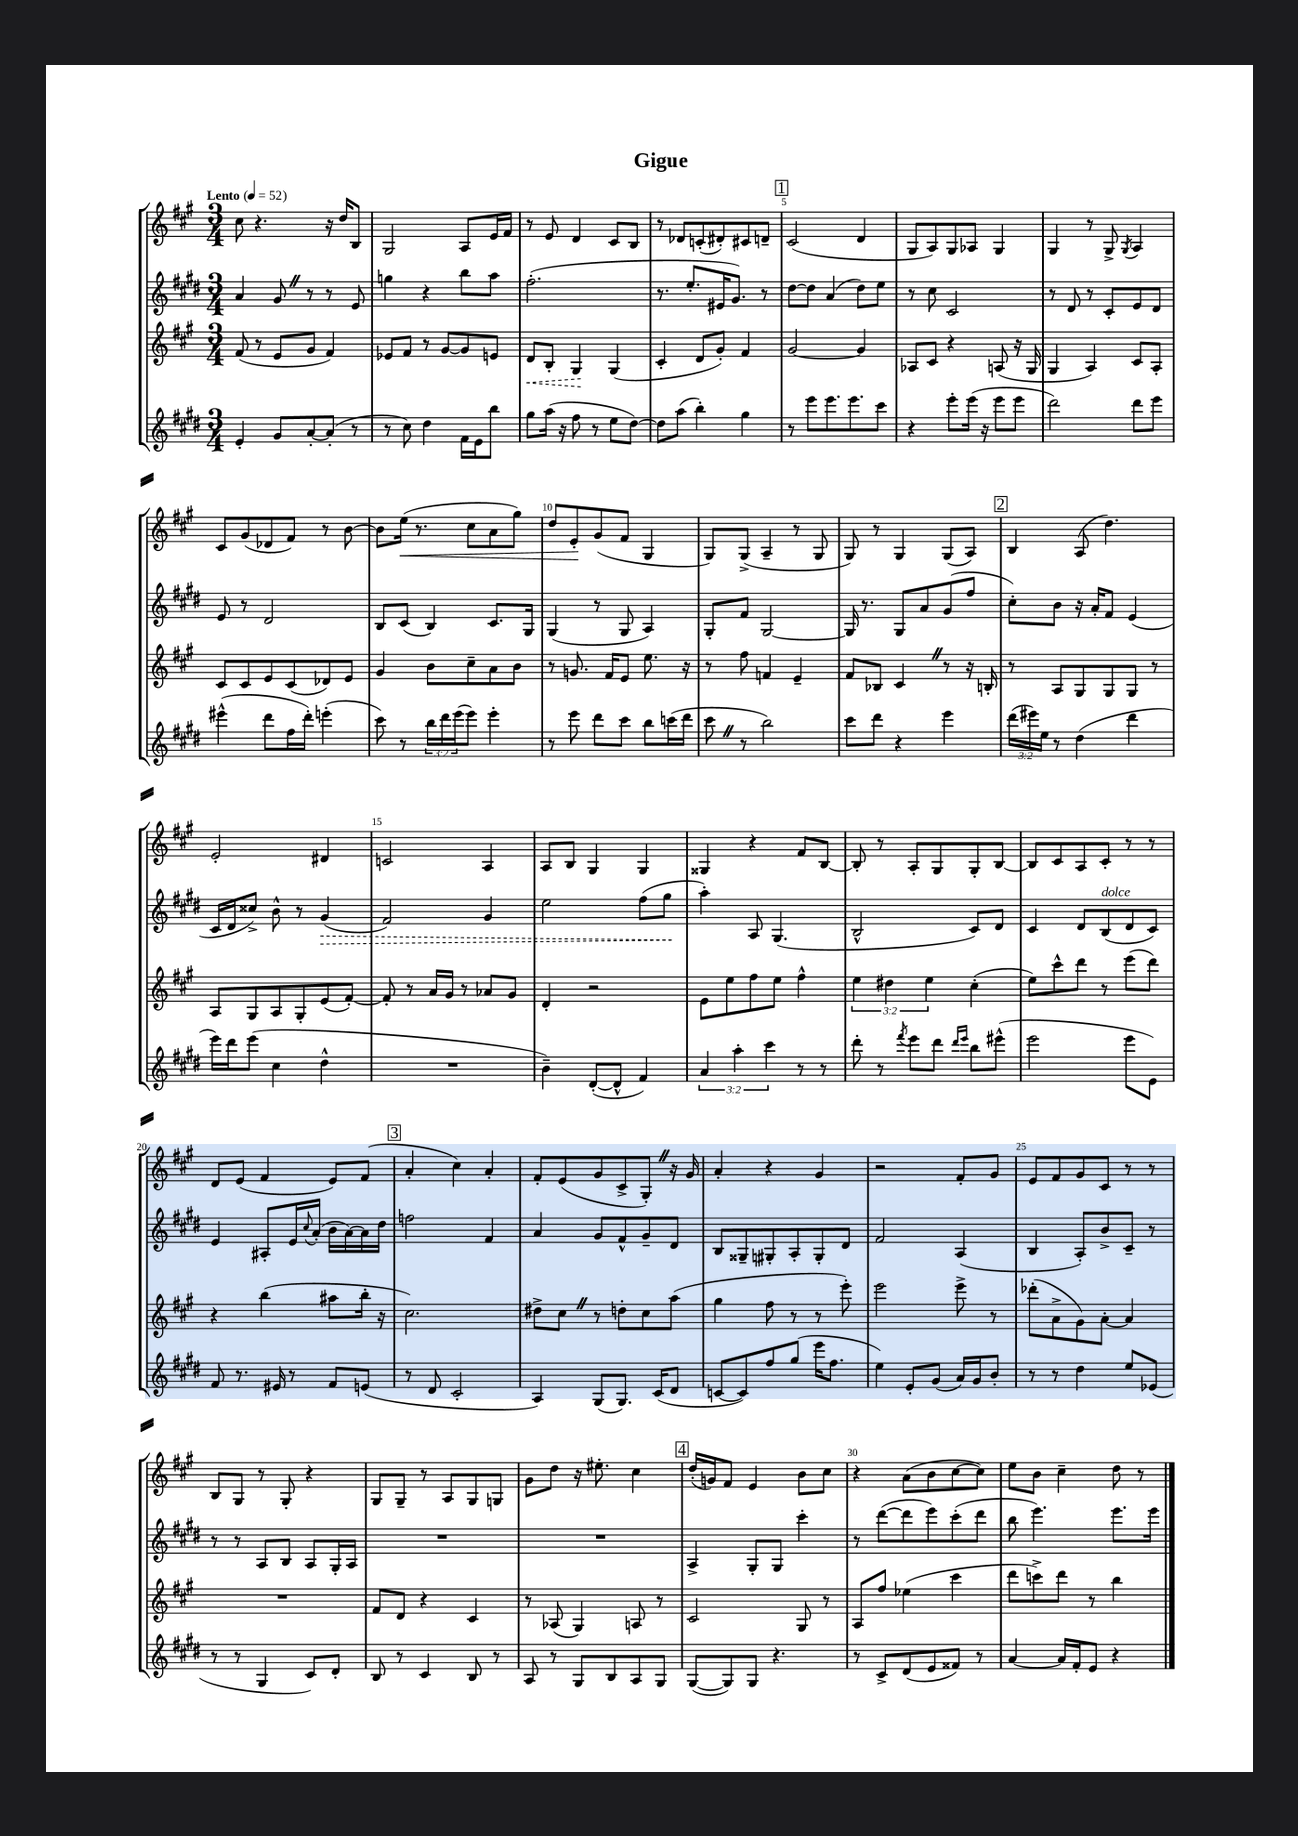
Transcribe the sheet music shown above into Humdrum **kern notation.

**kern	**kern	**kern	**kern
*staff4	*staff3	*staff2	*staff1
*clefG2	*clefG2	*clefG2	*clefG2
*k[f#c#g#d#]	*k[f#c#g#]	*k[f#c#g#d#]	*k[f#c#g#]
*M3/4	*M3/4	*M3/4	*M3/4
*MM52	*MM52	*MM52	*MM52
4e'	(8f#	4a	8cc#
.	8r	.	4.r
8g#	8e	8g#	.
[8a'	8g#	8r	.
(8a']	4f#)	8r	16r
.	.	.	16dd
8r	.	8e	8B
=	=	=	=
8r	8e-	4gg	2G#
8cc#)	8f#	.	.
4dd#	8r	4r	.
.	[8g#	.	.
16f#	8g#]	8bb	8A
16e	.	.	.
8bb	8e	8aa	16e
.	.	.	16f#
=	=	=	=
8gg#	8d	(2.ff#'	8r
(16aa	8B'	.	8e
16r	.	.	.
8ff#	4G#	.	4d
8r	.	.	.
8ee	(4G#	.	8c#
[8dd#)	.	.	8B
=	=	=	=
8dd#]	4c#'	8.r	8r
(8aa	.	.	8d-
.	.	8.ee'	.
4bb')	8d	.	(8c'
.	8g#')	16e#	8d#')
.	.	8.g#)	.
4gg#	4f#	.	8c#
.	.	8r	8d~
=	=	=	=
8r	[2g#	[8dd#	(2c#
8eee	.	8dd#]	.
8.eee	.	(4a	.
8.eee	.	.	.
.	4g#]	8dd#)	4d
8ccc#	.	8ee	.
=	=	=	=
4r	8A-	8r	8G#
.	8c#	8cc#	8A)
8eee'	4r	2c#	8G#
(16eee	.	.	8A-
16r	.	.	.
8eee	(8A	.	4G#
8eee	16r	.	.
.	16G#	.	.
=	=	=	=
2ddd#)	4G#	8r	4G#
.	.	8d#	.
.	4A)	8r	8r
.	.	8c#'	8G#^
.	.	.	8qG#
8ddd#	8c#	8e	4A
8eee	8A'	8d#	.
=	=	=	=
(4eee#^^	8c#	8e	8c#
.	8c#	8r	(8g#
8ddd#	8e	2d#	8d-
16ff#	(8c#	.	8f#)
16ddd#')	.	.	.
(4eee'	8d-)	.	8r
.	8e	.	[8b
=	=	=	=
8ccc#)	4g#	8B	8b]
8r	.	(8c#	(16ee
.	.	.	8.r
24bb	8b	4B)	.
24ddd#	.	.	.
(24eee	.	.	.
8eee)	8cc#~	.	8cc#
4eee'	8a	8.c#	8a
.	8b	.	8gg#)
.	.	16G#	.
=	=	=	=
8r	8r	(4G#	8dd
8eee	8.g	.	8e'
8ddd#	.	8r	(8g#
.	16f#	.	.
8ccc#	8e	8G#	8f#
8bb	8.ee	4A)	4G#
(16ccc	.	.	.
16ddd#	16r	.	.
=	=	=	=
8ccc#	8r	8G#'	8G#)
8r	8ff#	8f#	(8G#^
2bb)	4f	[2G#	4A~
.	4e~	.	8r
.	.	.	8G#
=	=	=	=
8ccc#	8f#	16G#]	8G#)
.	.	8.r	.
8ddd#	8B-	.	8r
4r	4c#	8G#	4G#
.	.	8a	.
4eee	8r	(8g#	(8G#
.	16r	8ff#	8A)
.	16B'	.	.
=	=	=	=
(24ddd#	8r	8cc#')	4B
24eee#)	.	.	.
24ee	.	.	.
8r	8A	8b	.
(4dd#	8G#	16r	(8A
.	.	16a'	.
.	8G#	8f#	4.dd)
4ddd#	8G#	(4e	.
.	8r	.	.
=	=	=	=
16eee)	8A	16c#	2e'
16ddd#	.	16d#	.
(8eee	8G#	8cc##^)	.
4cc#	8A	8b^^	.
.	8G#'	8r	.
4dd#^^	(8e	(4g#	4d#
.	[8f#')	.	.
=	=	=	=
2.r	8f#']	2f#)	2c
.	8r	.	.
.	16a	.	.
.	16g#	.	.
.	8r	.	.
.	8a-	4g#	4A
.	8g#	.	.
=	=	=	=
4b~)	4d'	2ee	8A
.	.	.	8B
([8d#'	2r	.	4G#
8d#^^]	.	.	.
4f#)	.	(8ff#	4G#
.	.	8gg#	.
=	=	=	=
6a	8e	4aa')	4G##
.	8ee	.	.
6aa'	.	.	.
.	8ff#	8A	4r
6ccc#	.	.	.
.	8ee	(4.G#	.
8r	4ff#^^	.	8f#
8r	.	.	[8B
=	=	=	=
8ddd#'	6ee	2B^^	8B']
8r	.	.	8r
.	6dd#	.	.
8qfff#	.	.	.
8eee	.	.	8A'
.	6ee	.	.
8ddd#	.	.	8G#
16qqddd#	.	.	.
16qqeee	.	.	.
8bb	(4cc#'	8c#)	8G#'
(8eee#^^	.	8d#	[8B
=	=	=	=
2eee	8ee)	4c#	8B]
.	8ccc#^^	.	8c#
.	8ddd	8d#	8A
.	8r	(8B	8c#'
8eee	(8eee	8d#	8r
8e)	8ddd)	8c#)	8r
=	=	=	=
8f#	4r	4e	8d
8.r	.	.	(8e
.	(4bb	8A#'	4f#
16e#	.	.	.
8r	.	16e	.
.	.	8qqcc#	.
.	.	(16a'	.
8f#	8aa#	16b	8e)
.	.	[16a)	.
(8e	16bb'	16a]	(8f#
.	16r	16dd#	.
=	=	=	=
8r	2.cc#)	2ff	4a'
8d#	.	.	.
2c#'	.	.	4cc#)
.	.	4f#	4a'
=	=	=	=
4A)	8dd#^	4a	8f#'
.	8cc#	.	(8e
(8G#	8r	8g#	8g#
8.G#)	8dd'	8f#^^	8c#^
.	8cc#	8g#~	8G#')
(16c#	.	.	.
8d#	(8aa	8d#	16r
.	.	.	16g#
=	=	=	=
[8c	4gg#	8B	4a'
8c])	.	8G##~	.
8ff#	8ff#	8G#'	4r
(8gg#	8r	8A'	.
16eee	8r	8G#'	4g#
8.ff#	.	.	.
.	8eee')	8d#	.
=	=	=	=
4ee)	2eee	2f#	2r
8e'	.	.	.
(8g#	.	.	.
16a)	8eee^	(4A	8f#'
16g#	.	.	.
8b'	8r	.	8g#
=	=	=	=
8r	(8ddd-'	4B	8e
8r	8a^	.	8f#
4dd#	8g#)	8A')	8g#
.	[8a'	8b^	8c#
8ee	4a]	8c#~	8r
(8e-	.	8r	8r
=	=	=	=
8r	2.r	8r	8B
8r	.	8r	8G#
4G#	.	8A	8r
.	.	8B	8G#'
8c#)	.	8A	4r
8d#'	.	16G#'	.
.	.	16A	.
=	=	=	=
8B	8f#	2.r	8G#
8r	8d	.	8G#~
4c#	4r	.	8r
.	.	.	8A
8B	4c#	.	8G#
8r	.	.	8G
=	=	=	=
8A	8r	2.r	8g#
8r	(8A-	.	8dd
8G#	4G#)	.	16r
.	.	.	8.ee#'
8B	.	.	.
8A	8A	.	4cc#
8G#	8r	.	.
=	=	=	=
([8G#	2c#	4A^	(16dd'
.	.	.	16g)
8G#])	.	.	8f#
8G#	.	8G#'	4e
4.r	.	8G#	.
.	8G#	4ccc#'	8b
.	8r	.	8cc#
=	=	=	=
8r	8A	8r	4r
8c#^	8ff#	([8ddd#	.
(8d#	(4ee-	8ddd#]	(8a
8e	.	8eee)	8b
8f##)	4ccc#	(8ccc#'	[8cc#
8r	.	8ddd#	8cc#])
=	=	=	=
[4a	8ddd	8bb	8ee
.	8ccc^)	4.eee)	8b
16a]	8ddd	.	4cc#~
16f#'	.	.	.
8e	8r	.	.
4r	4bb	8.eee	8dd
.	.	.	8r
.	.	16eee	.
==	==	==	==
*-	*-	*-	*-
